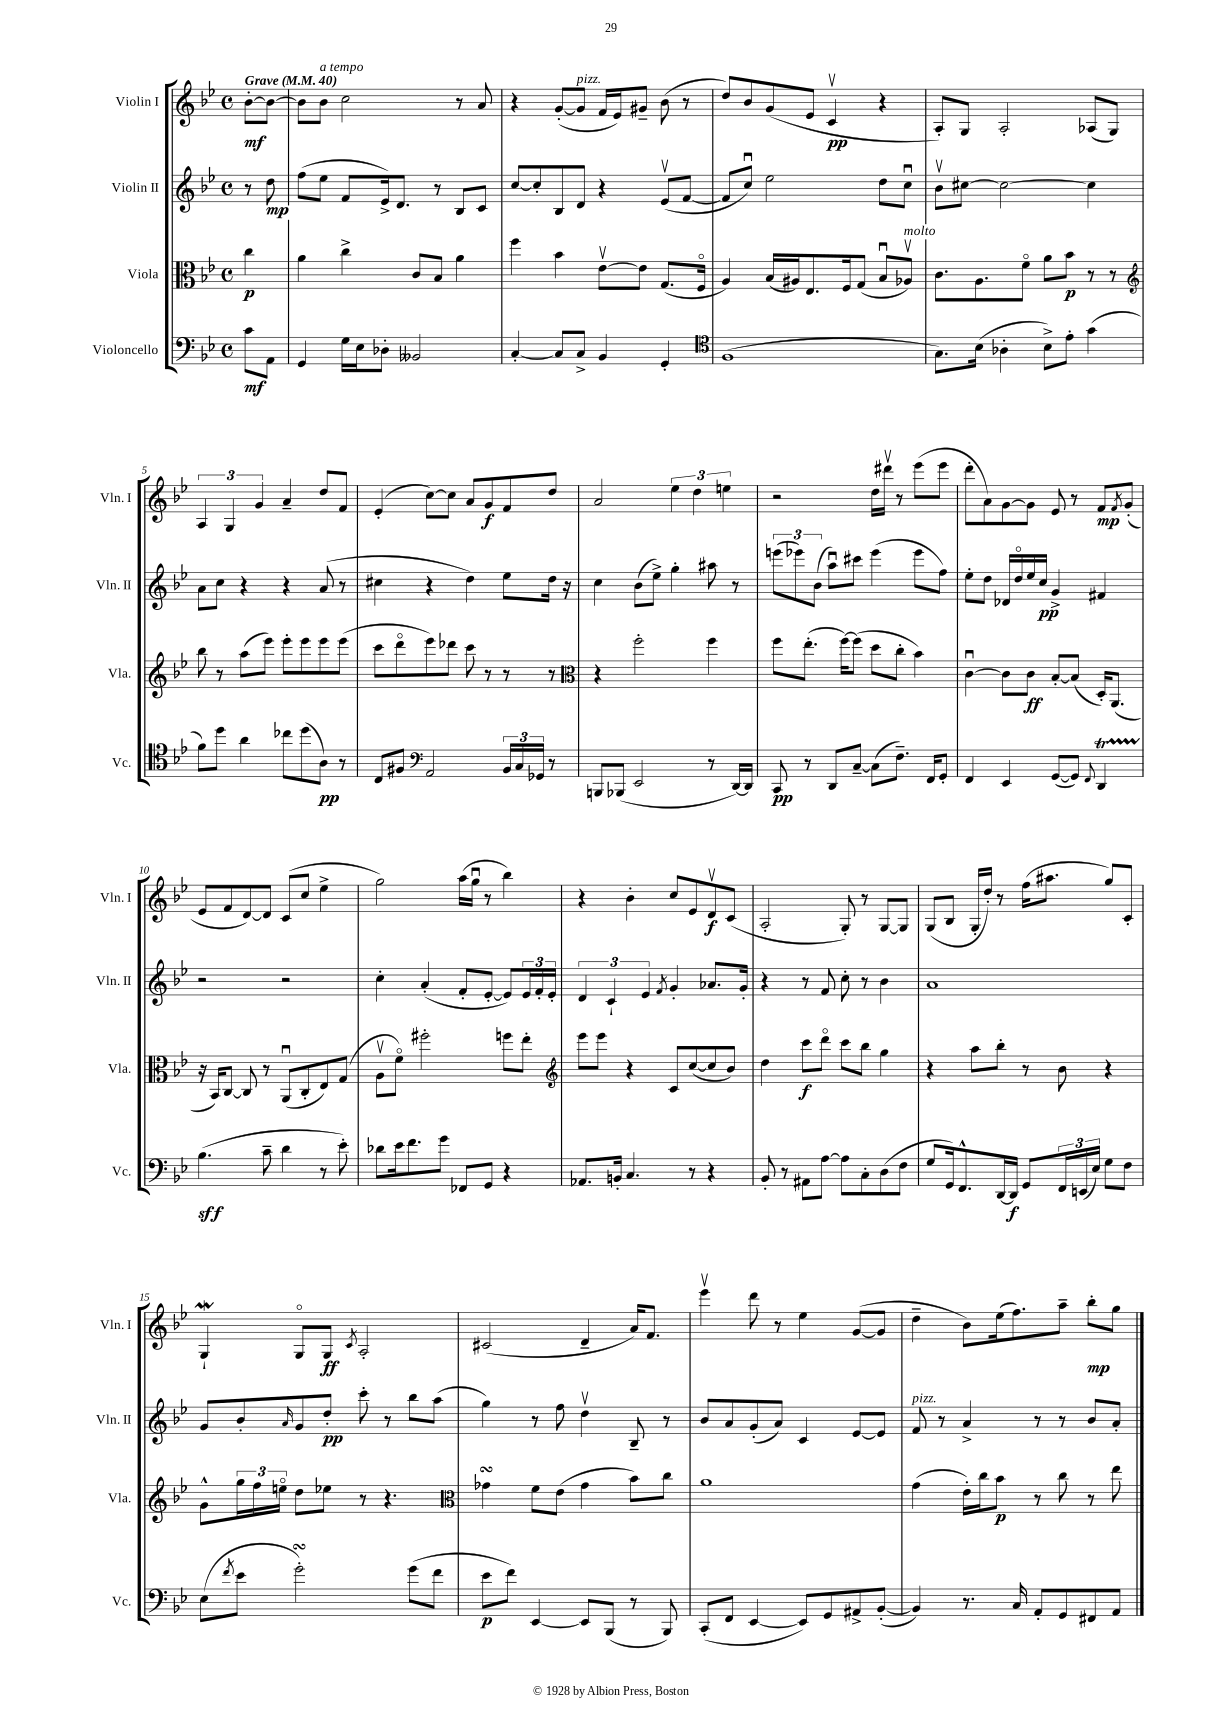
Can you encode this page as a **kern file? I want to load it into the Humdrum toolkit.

**kern	**dynam	**kern	**dynam	**kern	**dynam	**kern	**dynam
*part4	*part4	*part3	*part3	*part2	*part2	*part1	*part1
*staff4	*staff4	*staff3	*staff3	*staff2	*staff2	*staff1	*staff1
*I"Violoncello	*	*I"Viola	*	*I"Violin II	*	*I"Violin I	*
*I'Vc.	*	*I'Vla.	*	*I'Vln. II	*	*I'Vln. I	*
*clefF4	*	*clefC3	*	*clefG2	*	*clefG2	*
*k[b-e-]	*	*k[b-e-]	*	*k[b-e-]	*	*k[b-e-]	*
*M4/4	*	*M4/4	*	*M4/4	*	*M4/4	*
*met(c)	*	*met(c)	*	*met(c)	*	*met(c)	*
*MM40	*	*MM40	*	*MM40	*	*MM40	*
=	=	=	=	=	=	=	=
!	!	!	!	!	!	!LO:TX:a:B:t=Grave	!
8c\L	mf	4cc\	p	8r	.	[8b-'\L	mf
8AA\J	.	.	.	8dd\	mp	8b-\J_	.
=1	=1	=1	=1	=1	=1	=1	=1
4GG/	.	4a\	.	(8ff\L	.	8b-\L]	.
!	!	!	!	!	!	!LO:TX:a:i:t=a tempo	!
.	.	.	.	8ee-\J	.	8b-\J	.
16G\LL	.	4cc^\	.	8f/L	.	2cc\	.
16E-\J	.	.	.	.	.	.	.
8D-X'\J	.	.	.	16e-^/k)	.	.	.
.	.	.	.	8.d/J	.	.	.
2BB--X/	.	8c/L	.	.	.	.	.
.	.	8B-/J	.	8r	.	.	.
.	.	4a\	.	8B-/L	.	8r	.
.	.	.	.	8c/J	.	8a/	.
=2	=2	=2	=2	=2	=2	=2	=2
[4C'/	.	4ff\	.	[8cc/L	.	4r	.
.	.	.	.	8cc'/]	.	.	.
8C/L]	.	4b-\	.	8B-/	.	([8g'/L	.
!	!	!	!	!	!	!LO:TX:a:i:t=pizz.	!
8C^/J	.	.	.	8d/J	.	8g/J]	.
4BB-/	.	[8e-v\L	.	4r	.	16f/LL	.
.	.	.	.	.	.	16e-/J)	.
.	.	8e-\J]	.	.	.	8g#X~/J	.
4GG'/	.	(8.G/L	.	(8e-v/L	.	(8b-\	.
.	.	.	.	[8f/J	.	8r	.
.	.	16F/Jk	.	.	.	.	.
=3	=3	=3	=3	=3	=3	=3	=3
*clefC4	*	*	*	*	*	*	*
(1F	.	4A/)	.	8f/L]	.	8dd/L)	.
.	.	.	.	8ccu/J)	.	8b-/	.
.	.	(16B-/LL	.	2ee-\	.	(8g/	.
.	.	16A#X/J)	.	.	.	.	.
.	.	8.E-/	.	.	.	8e-/J	.
.	.	.	.	.	.	4cv/	pp
.	.	16F/k	.	.	.	.	.
.	.	(8G/J	.	.	.	.	.
.	.	8B-u/L	.	8dd\L	.	4r	.
!	!	!LO:TX:a:i:t=molto	!	!	!	!	!
.	.	8A-Xv/J)	.	8ccu\J	.	.	.
=4	=4	=4	=4	=4	=4	=4	=4
8.G\L)	.	8.c\L	.	8b-v\L	.	8A'/L)	.
.	.	.	.	[8cc#X\J	.	8G/J	.
(16B-\Jk	.	8.A\	.	.	.	.	.
4A-X'\	.	.	.	2cc#\_	.	2A'/	.
.	.	8f\J	.	.	.	.	.
8B-^\L)	.	8a\L	.	.	.	.	.
8e-'\J	.	8b-\J	p	.	.	.	.
(4g\	.	8r	.	4cc#\]	.	(8A-X/L	.
.	.	8r	.	.	.	8G/J)	.
!!LO:LB:g=z
=5	=5	=5	=5	=5	=5	=5	=5
*	*	*clefG2	*	*	*	*	*
8f\L)	.	8bb-\	.	8a\L	.	6A/	.
8dd\J	.	8r	.	8cc\J	.	.	.
.	.	.	.	.	.	6G/	.
4a\	.	(8aa\L	.	4r	.	.	.
.	.	.	.	.	.	6g/	.
.	.	8eee-\J)	.	.	.	.	.
8cc-X\L	.	8eee-'\L	.	4r	.	4a~/	.
(8dd\	.	8eee-\	.	.	.	.	.
8A\J)	pp	8eee-\	.	(8a/	.	8dd/L	.
8r	.	(8eee-\J	.	8r	.	8f/J	.
=6	=6	=6	=6	=6	=6	=6	=6
8C/L	.	8ccc\L	.	4cc#X\	.	(4e-'/	.
8F#X/J	.	8ddd\	.	.	.	.	.
*clefF4	*	*	*	*	*	*	*
2AA/	.	8eee-\)	.	4r	.	[8cc\L)	.
.	.	8ddd-X\J	.	.	.	8cc\J]	.
.	.	8ccc\	.	4dd\)	.	8a/L	.
.	.	8r	.	.	.	8g/	f
24BB-/LL	.	8r	.	8ee-\L	.	8f/	.
24C/	.	.	.	.	.	.	.
24GG-X/JJ	.	.	.	.	.	.	.
8r	.	8r	.	16dd\Jk	.	8dd/J	.
.	.	.	.	16r	.	.	.
=7	=7	=7	=7	=7	=7	=7	=7
*	*	*clefC3	*	*	*	*	*
8BBBn/L	.	4r	.	4cc\	.	2a/	.
(8BBB-X/J	.	.	.	.	.	.	.
2EE-/	.	2ff'\	.	(8b-\L	.	.	.
.	.	.	.	8ee-^\J)	.	.	.
.	.	.	.	4gg'\	.	6ee-\	.
.	.	.	.	.	.	6dd\	.
8r	.	4ff\	.	8aa#X\	.	.	.
.	.	.	.	.	.	6een\	.
[16DD/LL)	.	.	.	8r	.	.	.
16DD/JJ]	.	.	.	.	.	.	.
=8	=8	=8	=8	=8	=8	=8	=8
8CC/	pp	8ff\L	.	(12eeen\L	.	2r	.
.	.	.	.	12eee-X\)	.	.	.
8r	.	(8.ee-'\J	.	.	.	.	.
.	.	.	.	(12b-\J	.	.	.
8DD/L	.	.	.	8aau\L)	.	.	.
.	.	[16ff\KL)	.	.	.	.	.
[8C~/J	.	(8ff\J]	.	8ccc#X\J	.	.	.
(8C\L]	.	8dd\L	.	(4eee-\	.	16dd\LL	.
.	.	.	.	.	.	16ddd#Xv\JJ	.
8.F~\J)	.	8cc'\J	.	.	.	8r	.
.	.	4b-\)	.	8eee-\L	.	(8eee-\L	.
16FF/KL	.	.	.	.	.	.	.
8GG'/J	.	.	.	8ff\J)	.	8eee-\J	.
=9	=9	=9	=9	=9	=9	=9	=9
4FF/	.	[4cu\	.	8ee-'\L	.	8ddd'\L	.
.	.	.	.	8dd\J	.	8a\)	.
4EE-/	.	8c\L]	.	16d-X/LL	.	[8g\	.
.	.	.	.	16dd/	.	.	.
.	.	8c\J	ff	16ee-/	.	8g\J]	.
.	.	.	.	16cc/JJ	pp	.	.
([8GG/L	.	[8B-'/L	.	4g^/	.	8e-/	.
8GG/J])	.	(8B-/J]	.	.	.	8r	.
8qqFF/	.	.	.	.	.	.	.
4DDt/	.	16D'/KL)	.	4f#X/	.	8f/L	mp
.	.	(8.AA/J	.	.	.	.	.
.	.	.	.	.	.	8qf/	.
.	.	.	.	.	.	(8g'/J	.
!!LO:LB:g=z
=10	=10	=10	=10	=10	=10	=10	=10
(4.B-\	sff	16r	.	2r	.	8e-/L	.
.	.	16BB-/KL)	.	.	.	.	.
.	.	[8C/J	.	.	.	8f/	.
.	.	8C/]	.	.	.	[8d/)	.
8c~\	.	8r	.	.	.	8d/J]	.
4d\	.	(8AAu/L	.	2r	.	(8c/L	.
.	.	8C'/	.	.	.	8cc/J	.
8r	.	8E-/)	.	.	.	4ee-^\	.
8e-'\)	.	(8G/J	.	.	.	.	.
=11	=11	=11	=11	=11	=11	=11	=11
8d-X\L	.	8Av\L	.	4cc'\	.	2gg\)	.
16e-\k	.	8f\J)	.	.	.	.	.
8.f\	.	.	.	.	.	.	.
.	.	2ff#X'\	.	(4a'/	.	.	.
8g\J	.	.	.	.	.	.	.
8FF-X/L	.	.	.	8f'/L	.	(16aa\LL	.
.	.	.	.	.	.	16ggu\JJ	.
8GG/J	.	.	.	[8e-'/J	.	8r	.
4r	.	8ffn\L	.	8e-/L])	.	4bb-\)	.
.	.	8ee-'\J	.	24e-/L	.	.	.
.	.	.	.	24f'/	.	.	.
.	.	.	.	24e-'/JJ	.	.	.
=12	=12	=12	=12	=12	=12	=12	=12
*	*	*clefG2	*	*	*	*	*
8.AA-X/L	.	8eee-\L	.	6d/	.	4r	.
.	.	8eee-\J	.	.	.	.	.
.	.	.	.	6c`/	.	.	.
16BBn'/Jk	.	.	.	.	.	.	.
4.C/	.	4r	.	.	.	4b-'\	.
.	.	.	.	6e-/	.	.	.
.	.	.	.	8qf/	.	.	.
.	.	8c/L	.	4g'/	.	8cc/L	.
8r	.	([8cc/	.	.	.	8e-/	.
4r	.	8cc/]	.	8.a-X/L	.	8dv/	f
.	.	8b-/J)	.	.	.	(8c/J	.
.	.	.	.	16g'/Jk	.	.	.
=13	=13	=13	=13	=13	=13	=13	=13
8BB-'/	.	4dd\	.	4r	.	2A'/	.
8r	.	.	.	.	.	.	.
8AA#X\L	.	8ccc\L	f	8r	.	.	.
[8A\J	.	8ddd\J	.	8f/	.	.	.
8A\L]	.	8ccc\L	.	8cc'\	.	8G'/)	.
8C'\	.	8bb-\J	.	8r	.	8r	.
(8D\	.	4gg\	.	4b-\	.	[8G/L	.
8F\J	.	.	.	.	.	8G/J]	.
=14	=14	=14	=14	=14	=14	=14	=14
8G/L	.	4r	.	1a	.	(8G/L	.
16GG/k)	.	.	.	.	.	8B-/J	.
8.FF^^/	.	.	.	.	.	.	.
.	.	8aa\L	.	.	.	16G'/LL	.
.	.	.	.	.	.	16dd'/JJ)	.
[16DD/L	.	8bb-'\J	.	.	.	8r	.
16DD/JJ]	f	.	.	.	.	.	.
8GG/L	.	8r	.	.	.	(16ff\KL	.
.	.	.	.	.	.	8.aa#X\J	.
24FF/L	.	8b-\	.	.	.	.	.
(24EEn/	.	.	.	.	.	.	.
24E-/JJ)	.	.	.	.	.	.	.
8G\L	.	4r	.	.	.	8gg/L)	.
8F\J	.	.	.	.	.	8c'/J	.
!!LO:LB:g=z
=15	=15	=15	=15	=15	=15	=15	=15
(8E-\L	.	8g^^\L	.	8g/L	.	4GW`/	.
8qf/	.	.	.	.	.	.	.
8e-\J	.	24gg\L	.	8b-'/	.	.	.
.	.	24ff\	.	.	.	.	.
.	.	24een\JJ	.	.	.	.	.
.	.	.	.	16qqa/	.	.	.
2gsSSS'\)	.	8dd\L	.	8g/	.	8G/L	.
.	.	8ee-X\J	.	8dd'/J	pp	8G/J	ff
.	.	.	.	.	.	8qc/	.
.	.	8r	.	8ccc'\	.	2A'/	.
.	.	4.r	.	8r	.	.	.
(8g\L	.	.	.	8bb-\L	.	.	.
8f\J	.	.	.	(8aa\J	.	.	.
=16	=16	=16	=16	=16	=16	=16	=16
*	*	*clefC3	*	*	*	*	*
8e-\L	p	4g-XsSSs\	.	4gg\)	.	(2c#X/	.
8f\J)	.	.	.	.	.	.	.
[4EE-/	.	8f\L	.	8r	.	.	.
.	.	(8e-\J	.	8ff\	.	.	.
8EE-/L]	.	4g-\	.	4ddv\	.	4d~/	.
(8BBB-/J	.	.	.	.	.	.	.
8r	.	8b-\L)	.	8B-~/	.	16a/KL)	.
.	.	.	.	.	.	8.f/J	.
8BBB-/)	.	8cc\J	.	8r	.	.	.
=17	=17	=17	=17	=17	=17	=17	=17
(8CC'/L	.	1a	.	8b-/L	.	4eee-v\	.
8FF/J	.	.	.	8a/	.	.	.
[4EE-/	.	.	.	(8g'/	.	8ddd\	.
.	.	.	.	8a/J)	.	8r	.
8EE-/L])	.	.	.	4c/	.	4ee-\	.
8GG/	.	.	.	.	.	.	.
8AA#X^/	.	.	.	[8e-/L	.	([8g/L	.
([8BB-'/J	.	.	.	8e-/J]	.	8g/J]	.
=18	=18	=18	=18	=18	=18	=18	=18
!	!	!	!	!LO:TX:a:i:t=pizz.	!	!	!
4BB-/])	.	(4g\	.	8f/	.	4dd~\	.
.	.	.	.	8r	.	.	.
8.r	.	16e-'\LL)	.	4a^/	.	8b-\L)	.
.	.	16cc\J	.	.	.	.	.
.	.	8b-\J	p	.	.	(16ee-\k	.
16C/	.	.	.	.	.	8.ff\)	.
8AA'/L	.	8r	.	8r	.	.	.
8GG/	.	8cc\	.	8r	.	8aa~\J	.
8FF#X/	.	8r	.	8b-/L	.	8bb-'\L	mp
8AA/J	.	8ee-\	.	8a'/J	.	8gg\J	.
==	==	==	==	==	==	==	==
*-	*-	*-	*-	*-	*-	*-	*-
